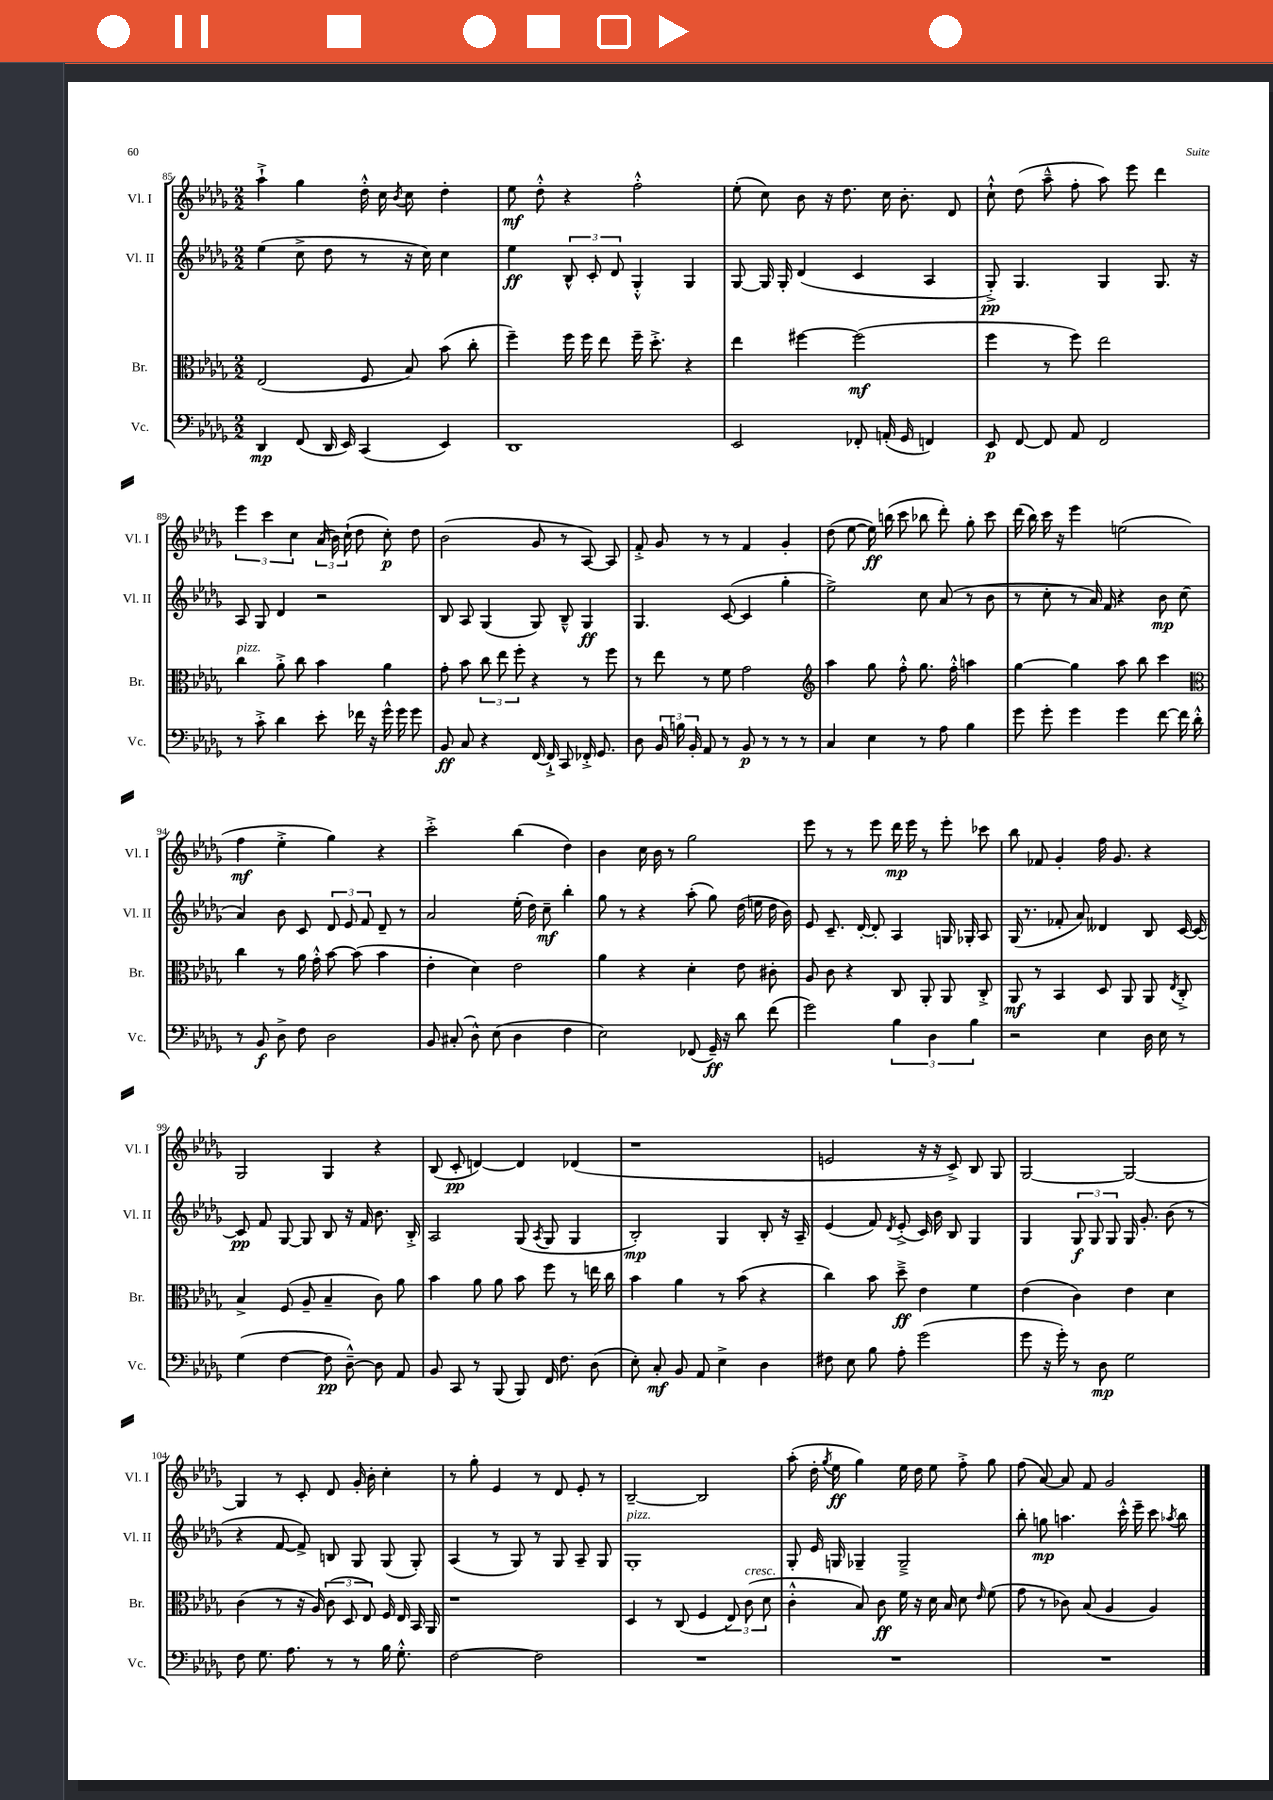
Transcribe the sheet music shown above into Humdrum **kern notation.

**kern	**kern	**kern	**kern
*staff4	*staff3	*staff2	*staff1
*clefF4	*clefC3	*clefG2	*clefG2
*k[b-e-a-d-g-]	*k[b-e-a-d-g-]	*k[b-e-a-d-g-]	*k[b-e-a-d-g-]
*M2/2	*M2/2	*M2/2	*M2/2
4DD-	(2E-	(4ee-	4aa-`^
(8FF	.	8cc^	4gg-
16DD-	.	8dd-	.
16EE-)	.	.	.
(4CC	8F	8r	16dd-'^^
.	.	.	16cc
.	.	.	8qb-
.	8B-)	16r	8cc
.	.	16cc)	.
4EE-)	(8b-	4cc	4dd-'
.	8cc'	.	.
=	=	=	=
1DD-	4ff~)	4ee-	8ee-
.	.	.	8dd-'^^
.	16ff	12B-^^	4r
.	16ff	.	.
.	.	12c'	.
.	8ee-	.	.
.	.	12d-	.
.	16ff~	4G-'^^	2ff'^^
.	8.dd-'^	.	.
.	4r	4G-	.
=	=	=	=
2EE-	4ee-	[8G-	(8ee-'
.	.	16G-]	8cc)
.	.	16G-'	.
.	[4ff#	(4d-	8b-
.	.	.	16r
.	.	.	8.dd-
8FF-'	(2ff#]	4c	.
(16AA'	.	.	16cc
16GG-	.	.	8.b-'
4FF)	.	4A-	.
.	.	.	8d-
=	=	=	=
8EE-	4ff	8G-'^)	8cc`^^
[8FF	.	4.G-	(8dd-
8FF]	8r	.	8aa-~^^
8AA-	8ff)	.	8ff'
2FF	2ee-	4G-	8aa-)
.	.	.	8eee-
.	.	8.G-	4ddd-
.	.	16r	.
=	=	=	=
8r	4cc	8A-	6eee-
8c'^	.	8G-	.
.	.	.	6ccc
4d-	8a-'^	4d-	.
.	.	.	6cc
.	8cc	.	.
8e-'	4b-	2r	(24a-
.	.	.	24b-)
.	.	.	(24cc`
16f-	.	.	8dd-
16r	.	.	.
16g-^^	4a-	.	8cc')
16g-	.	.	.
8g-	.	.	8dd-
=	=	=	=
8BB-	8g-'	8B-	(2b-
8C	8b-	8A-	.
4r	12cc	(4G-	.
.	12ee-	.	.
.	12ff'	.	.
[16FF	4r	8G-)	8g-
16FF`^]	.	.	.
8CC	.	8B-~^^	8r
16FF-'^	8r	4G-	[8A-)
8.GG-	.	.	.
.	8ff	.	8A-]
=	=	=	=
8D-	8r	4.G-	8f'^
24BB-	8ee-	.	8g-
24B	.	.	.
24BB-'	.	.	.
8AA-	8r	.	8r
8r	8f	([8c	8r
8BB-	2g-	4c]	4f
8r	.	.	.
8r	.	4gg-'	4g-'
8r	.	.	.
=	=	=	=
*	*clefG2	*	*
4C	4aa-	2ee-^)	(8dd-
.	.	.	[8ee-
4E-	8gg-	.	16ee-])
.	.	.	(16bb
.	8ff'^^	.	8ccc
8r	8.gg-	8cc	8bb-
8A-	.	(8a-	8ddd-')
.	16ff'^^	.	.
4B-	4aa	8r	8gg-'
.	.	8b-	8ccc
=	=	=	=
8g-	[4gg-	8r	(16ddd-
.	.	.	16bb-)
8g-'	.	8cc'	16ccc
.	.	.	16r
4g-	4gg-]	8r	4eee-
.	.	16a-)	.
.	.	16f	.
4g-	8aa-	4r	(2ee
.	8bb-	.	.
[8f	4ccc	8b-	.
16f]	.	(8cc	.
16d-'^^	.	.	.
=	=	=	=
*	*clefC3	*	*
8r	4cc	4a-)	4ff
8BB-	.	.	.
8D-^	8r	8b-	4ee-'^
8F	16a-	8c	.
.	16g-'^^	.	.
2D-	[8b-	12d-	4gg-)
.	.	12e-	.
.	(8b-]	.	.
.	.	12f	.
.	4b-	8d-~	4r
.	.	8r	.
=	=	=	=
8BB-	4e-'	2a-	2ccc'^
(8C#'	.	.	.
8D-^^)	4d-)	.	.
(8E-	.	.	.
4D-	2e-	(16ee-'	(4bb-
.	.	16dd-)	.
.	.	8cc~	.
4F	.	4bb-'	4dd-)
=	=	=	=
2E-)	4a-	8gg-	4b-
.	.	8r	.
.	4r	4r	16cc
.	.	.	16b-
.	.	.	8r
(8FF-	4d-'	(8aa-'	2gg-
16GG-~)	.	8gg-)	.
16r	.	.	.
8d-	8e-	(16dd-	.
.	.	16ee	.
(8f	8c#'	16dd-	.
.	.	16b-)	.
=	=	=	=
2g-)	8A-	8e-	8eee-
.	8c	8.c~	8r
.	4r	.	8r
.	.	[16d-'	.
.	.	8d-']	8eee-
6B-	8C	4A-	16ddd-
.	.	.	16eee-
.	8AA-'	.	8r
6D-	.	.	.
.	8AA-	16G	8eee-'
.	.	16G-'	.
6B-	.	.	.
.	8C'^	8A-	8ccc-
=	=	=	=
2r	8AA-	(16G-	8bb-
.	.	8.r	.
.	8r	.	8f-
.	4BB-	8f-'	4g-'
.	.	8a-)	.
4E-	8D-	4d--	16ff
.	.	.	8.g-
.	8AA-	.	.
16D-	8AA-	8B-	4r
16E-	.	.	.
.	8qE-	.	.
8r	8C'^	[16c	.
.	.	16c_	.
=	=	=	=
(4G-	4B-^	8c]	2G-
.	.	8f	.
[4F	(8F	[8G-	.
.	8A-~	8G-]	.
8F]	4B-~	8B-	4G-
[8D-~^^)	.	16r	.
.	.	16f	.
8D-]	8c)	8.b-	4r
8AA-	8a-	.	.
.	.	16B-'^	.
=	=	=	=
8BB-	4b-	2A-	(8B-
8CC	.	.	8c'
8r	8a-	.	[4d)
(8BBB-	8a-	.	.
8BBB-)	8b-	(8G-	4d]
.	.	8qA-	.
16FF	8ff	8G-	.
8.F	.	.	.
.	8r	4G-	(4d-
(8D-	16ee	.	.
.	16cc	.	.
=	=	=	=
8E-')	4b-	2B-')	1r
8C'	.	.	.
8BB-	4a-	.	.
8AA-	.	.	.
4E-^	8r	4G-	.
.	(8b-	.	.
4D-	4r	8B-'	.
.	.	16r	.
.	.	16A-~	.
=	=	=	=
8F#	4cc)	(4e-	2e
8E-	.	.	.
8B-	8b-	8f)	.
.	.	8qd-	.
8A-'	8dd-~^	(8e-'^	.
(2g-	4e-	16c)	16r
.	.	16b-	16r
.	.	8B-	8c^)
.	4f	4G-	8B-
.	.	.	8G-
=	=	=	=
8g-	(4e-	4G-	[2G-
16r	.	.	.
16g-')	.	.	.
8r	4c)	12G-	.
.	.	12G-	.
8D-	.	.	.
.	.	12G-	.
2G-	4e-	16G-	2G-_
.	.	8.g-'	.
.	4d-	(8b-	.
.	.	8r	.
=	=	=	=
8F	(4c	4r	4G-]
8.G-	.	.	.
.	8r	[8f	8r
8.A-	.	.	.
.	16r	8f^])	8c'
.	16A-)	.	.
8r	(12c	8B	8d-
.	12D-	.	.
8r	.	8G-	16g-'
.	12E-)	.	.
.	.	.	16b-'
16B-	16F	(8G-	4cc'
8.G-'^^	16E-	.	.
.	16BB-	8G-')	.
.	16AA-	.	.
=	=	=	=
[2F	1r	(4A-	8r
.	.	.	8gg-'
.	.	8r	4e-
.	.	8G-)	.
2F]	.	8r	8r
.	.	8G-	8d-
.	.	8A-~	8e-'
.	.	8G-	8r
=	=	=	=
1r	4D-	1G-'	[2B-~
.	8r	.	.
.	(8C	.	.
.	4F	.	2B-]
.	12E-)	.	.
.	(12c	.	.
.	12d-	.	.
=	=	=	=
1r	4c'^^	8G-'	(8aa-'
.	.	16e-	16dd-'
.	.	.	8qgg-
.	.	16G	16ee-
.	8B-)	4G-~	4gg-)
.	8c	.	.
.	16f	2G-~^	16ee-
.	16r	.	16dd-
.	16d-	.	8ee-
.	16B-	.	.
.	8d-	.	8ff'^
.	16qqe-	.	.
.	(8f	.	8gg-
=	=	=	=
1r	8g-	8bb-'	(8ff
.	8r	8gg	[8a-)
.	8c-)	4.aa	8a-]
.	(8B-	.	8f
.	4A-	.	2g-
.	.	16ccc'^^	.
.	.	16eee-~	.
.	4A-)	8ccc	.
.	.	8qaa-	.
.	.	8bb-	.
==	==	==	==
*-	*-	*-	*-
